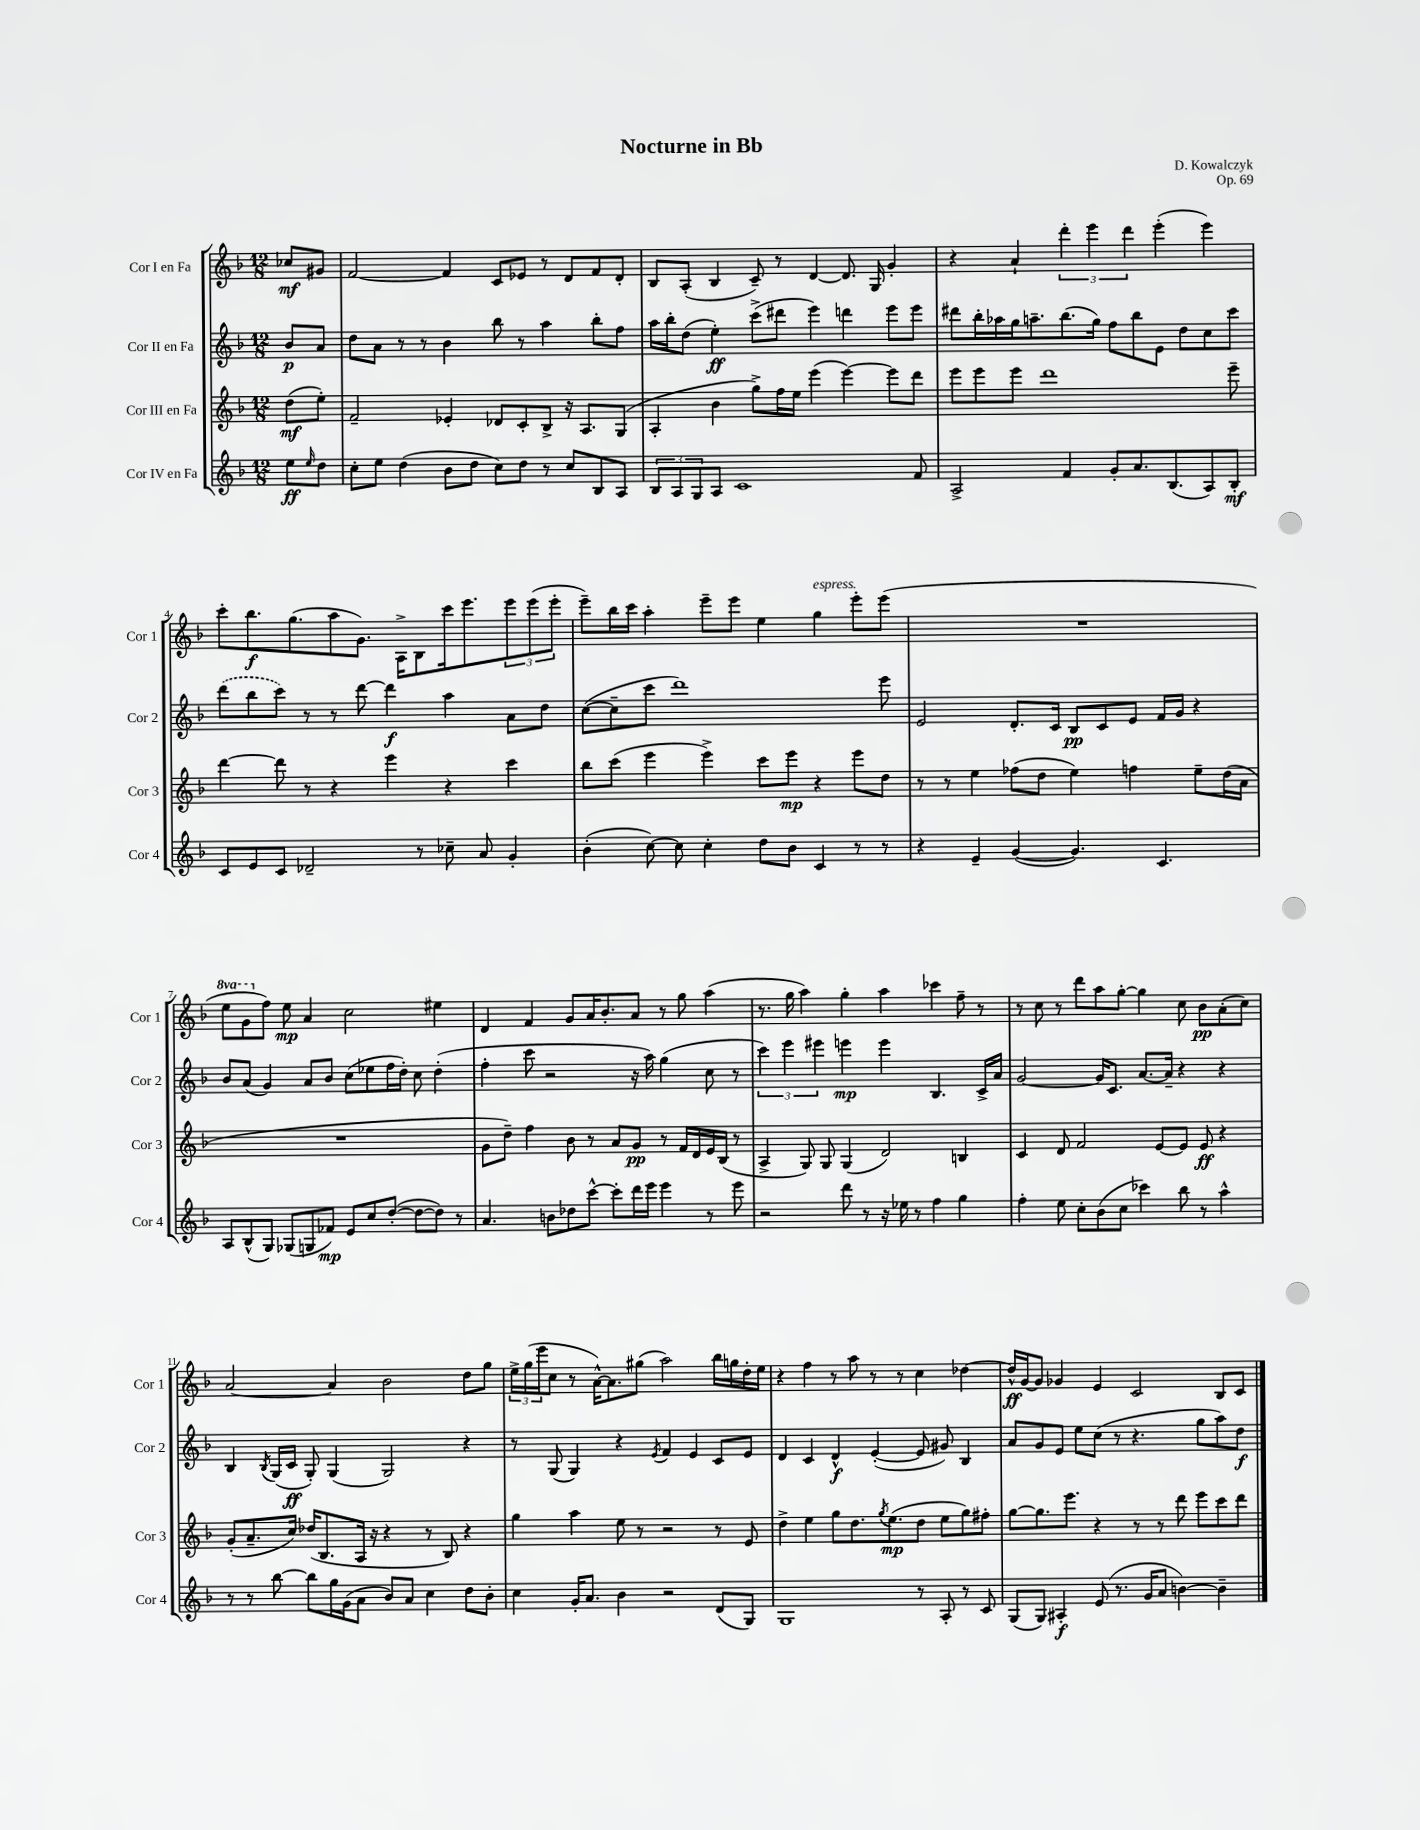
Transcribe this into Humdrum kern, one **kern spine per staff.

**kern	**dynam	**kern	**dynam	**kern	**dynam	**kern	**dynam
*part4	*part4	*part3	*part3	*part2	*part2	*part1	*part1
*staff4	*staff4	*staff3	*staff3	*staff2	*staff2	*staff1	*staff1
*I"Cor IV en Fa	*	*I"Cor III en Fa	*	*I"Cor II en Fa	*	*I"Cor I en Fa	*
*I'Cor 4	*	*I'Cor 3	*	*I'Cor 2	*	*I'Cor 1	*
*clefG2	*	*clefG2	*	*clefG2	*	*clefG2	*
*k[b-]	*	*k[b-]	*	*k[b-]	*	*k[b-]	*
*M12/8	*	*M12/8	*	*M12/8	*	*M12/8	*
=	=	=	=	=	=	=	=
8ee\L	ff	(8dd\L	mf	8b-/L	p	8cc-X/L	mf
16qqee/	.	.	.	.	.	.	.
8dd\J	.	8ee'\J)	.	8a/J	.	8g#X/J	.
=1	=1	=1	=1	=1	=1	=1	=1
8cc'\L	.	2f~/	.	8dd\L	.	[2f/	.
8ee\J	.	.	.	8a\J	.	.	.
(4dd\	.	.	.	8r	.	.	.
.	.	.	.	8r	.	.	.
8b-\L	.	4e-X'/	.	4b-\	.	4f/]	.
8dd\J	.	.	.	.	.	.	.
8cc\L)	.	8d-X/L	.	8bb-\	.	8c/L	.
8dd\J	.	8c'/	.	8r	.	8e-X/J	.
8r	.	8B-^/J	.	4aa\	.	8r	.
8cc/L	.	16r	.	.	.	8d/L	.
.	.	8.A/L	.	.	.	.	.
8B-/	.	.	.	8bb-'\L	.	8f/	.
8A/J	.	(8G/J	.	8ff\J	.	8d'/J	.
=2	=2	=2	=2	=2	=2	=2	=2
12B-/L	.	4A'/	.	16aa\LL	.	8B-/L	.
.	.	.	.	16bb-'\J	.	.	.
12A/	.	.	.	.	.	.	.
.	.	.	.	(8dd\J	.	(8A'/J	.
12G/	.	.	.	.	.	.	.
8A/J	.	4b-\	.	4ee'\)	ff	4B-/	.
1c	.	.	.	.	.	.	.
.	.	8gg^\L)	.	(8ccc^\L	.	8c~/)	.
.	.	16ff\L	.	8ddd#X\J	.	8r	.
.	.	16ee\JJ	.	.	.	.	.
.	.	(4eee\	.	4eee\)	.	[4d/	.
.	.	[4eee\)	.	4dddn\	.	8.d/]	.
.	.	.	.	.	.	16G/	.
.	.	8eee\L]	.	8eee\L	.	4g'/	.
8f/	.	8ddd\J	.	8eee\J	.	.	.
=3	=3	=3	=3	=3	=3	=3	=3
2A^/	.	8eee\L	.	8ddd#X\L	.	4r	.
.	.	8eee\	.	16bb-'\L	.	.	.
.	.	.	.	16aa-X\	.	.	.
.	.	8eee\J	.	16gg\J	.	4a`/	.
.	.	.	.	8.aan~\	.	.	.
.	.	1ddd	.	.	.	.	.
4f/	.	.	.	(8.bb-\	.	6ddd'\	.
.	.	.	.	.	.	6eee\	.
.	.	.	.	16gg\Jk)	.	.	.
8g'/L	.	.	.	8ff\L	.	.	.
.	.	.	.	.	.	6ddd\	.
8.a/	.	.	.	8bb-\	.	.	.
.	.	.	.	8e\J	.	(4eee'\	.
(8.B-/	.	.	.	.	.	.	.
.	.	.	.	8dd\L	.	.	.
8A/)	.	.	.	8cc\	.	4eee\)	.
8B-'/J	mf	8eee~\	.	8ccc\J	.	.	.
!!LO:LB:g=z
=4	=4	=4	=4	=4	=4	=4	=4
8c/L	.	[4ddd\	.	(8ddd\L	.	8ccc'\L	.
8e/	.	.	.	8bb-\	.	8.bb-\	f
8c/J	.	8ddd\]	.	8ccc\J)	.	.	.
.	.	.	.	.	.	(8.gg\	.
2d-X~/	.	8r	.	8r	.	.	.
.	.	4r	.	8r	.	8aa\	.
.	.	.	.	[8ddd\	.	8.g\J)	.
.	.	4eee\	.	4ddd\]	f	.	.
.	.	.	.	.	.	16A^\KL	.
8r	.	.	.	.	.	8B-\	.
8cc-X~\	.	4r	.	4aa\	.	16ccc\k	.
.	.	.	.	.	.	8.eee\	.
8a/	.	.	.	.	.	.	.
4g'/	.	4ccc\	.	8a\L	.	12eee\	.
.	.	.	.	.	.	(12eee\	.
.	.	.	.	8dd\J	.	.	.
.	.	.	.	.	.	12eee'\J	.
=5	=5	=5	=5	=5	=5	=5	=5
(4b-'\	.	8bb-\L	.	([8cc\L	.	8eee~\L)	.
.	.	(8ccc\J	.	8cc~\]	.	16bb-\L	.
.	.	.	.	.	.	16ccc\JJ	.
[8cc\)	.	4eee\	.	8ccc\J	.	4aa'\	.
8cc\]	.	.	.	1ddd)	.	.	.
4cc'\	.	4eee^\)	.	.	.	8eee~\L	.
.	.	.	.	.	.	8eee\J	.
8dd\L	.	8ccc\L	.	.	.	4ee\	.
8b-\J	.	8eee\J	mp	.	.	.	.
!	!	!	!	!	!	!LO:TX:a:i:t=espress.	!
4c/	.	4r	.	.	.	4gg\	.
8r	.	8eee\L	.	.	.	8eee'\L	.
8r	.	8dd\J	.	8eee\	.	(8eee\J	.
=6	=6	=6	=6	=6	=6	=6	=6
4r	.	8r	.	2e/	.	1.r	.
.	.	8r	.	.	.	.	.
4e~/	.	4ee\	.	.	.	.	.
([4g/	.	(8ff-X\L	.	8.d'/L	.	.	.
.	.	8dd\J	.	.	.	.	.
.	.	.	.	16c/Jk	.	.	.
4.g/])	.	4ee\)	.	8B-/L	pp	.	.
.	.	.	.	8c/	.	.	.
.	.	4ffn\	.	8e/J	.	.	.
4.c/	.	.	.	16f/LL	.	.	.
.	.	.	.	16g/JJ	.	.	.
.	.	8ee~\L	.	4r	.	.	.
.	.	(16dd\L	.	.	.	.	.
.	.	16a\JJ	.	.	.	.	.
!!LO:LB:g=z
=7	=7	=7	=7	=7	=7	=7	=7
*	*	*	*	*	*	*8va	*
8A/L	.	1.r	.	8b-/L	.	8eee\L	.
(8B-^^/	.	.	.	(8a/J	.	8gg\	.
*	*	*	*	*	*	*X8va	*
8G/J)	.	.	.	4g/)	.	8ff\J)	.
(8G-X/L	.	.	.	.	.	8ee\	mp
8Gn/	.	.	.	8a/L	.	4a/	.
8f-X/J)	mp	.	.	8b-/J	.	.	.
8e/L	.	.	.	(8cc\L	.	2cc\	.
8cc/	.	.	.	8ee-X\	.	.	.
([8dd'/J	.	.	.	16ff\L	.	.	.
.	.	.	.	16dd'\JJ)	.	.	.
8dd\L_	.	.	.	8cc\	.	.	.
8dd\J])	.	.	.	(4dd'\	.	4ee#X\	.
8r	.	.	.	.	.	.	.
=8	=8	=8	=8	=8	=8	=8	=8
4.a/	.	8g\L	.	4ff'\	.	4d/	.
.	.	8dd~\J)	.	.	.	.	.
.	.	4ff\	.	8ccc\	.	4f/	.
8bn\L	.	.	.	2r	.	.	.
8dd-X\	.	8b-\	.	.	.	8g/L	.
[8ccc^^\J	.	8r	.	.	.	16a/K	.
.	.	.	.	.	.	8.b-'/	.
8ccc'\L]	.	8a/L	.	.	.	.	.
16ddd\L	.	8g/J	pp	16r	.	8a/J	.
16eee\JJ	.	.	.	16aa\)	.	.	.
4eee\	.	8r	.	(4gg\	.	8r	.
.	.	16f/LL	.	.	.	8gg\	.
.	.	16d/	.	.	.	.	.
8r	.	16e/	.	8cc\	.	(4aa\	.
.	.	(16B-/JJ	.	.	.	.	.
8eee\	.	8r	.	8r	.	.	.
=9	=9	=9	=9	=9	=9	=9	=9
2r	.	4A^/	.	6ccc\)	.	8.r	.
.	.	.	.	6eee\	.	.	.
.	.	.	.	.	.	16gg\	.
.	.	8G/)	.	.	.	4aa\)	.
.	.	.	.	6eee#X\	.	.	.
.	.	8G/	.	.	.	.	.
8ddd\	.	(4G/	.	4eeen\	mp	4gg'\	.
8r	.	.	.	.	.	.	.
16r	.	2d/)	.	4eee\	.	4aa\	.
16ee-X\	.	.	.	.	.	.	.
8r	.	.	.	.	.	.	.
4ff\	.	.	.	4.B-/	.	4ccc-X\	.
4gg\	.	4Bn/	.	.	.	8ff~\	.
.	.	.	.	16c^/LL	.	8r	.
.	.	.	.	16a/JJ	.	.	.
=10	=10	=10	=10	=10	=10	=10	=10
4ff'\	.	4c/	.	[2g/	.	8r	.
.	.	.	.	.	.	8cc\	.
8ee\	.	8d/	.	.	.	8r	.
8cc'\L	.	2f/	.	.	.	8ddd\L	.
(8b-\	.	.	.	16g/KL]	.	8aa\	.
.	.	.	.	8.c/J	.	.	.
8cc\J	.	.	.	.	.	[8gg'\J	.
4ccc-X\)	.	.	.	[8.a/L	.	4gg\]	.
.	.	[8e/L	.	.	.	.	.
.	.	.	.	16a~/Jk]	.	.	.
8bb-\	.	8e/J]	.	4r	.	8cc\	.
8r	.	8e/	ff	.	.	8b-\L	pp
4aa^^\	.	4r	.	4r	.	(8a'\	.
.	.	.	.	.	.	8cc\J)	.
!!LO:LB:g=z
=11	=11	=11	=11	=11	=11	=11	=11
8r	.	(8g'/L	.	4B-/	.	[2a/	.
8r	.	8.a~/	.	.	.	.	.
.	.	.	.	8qB-/	.	.	.
[8bb-\	.	.	.	(16G/LL	.	.	.
.	.	16cc/Jk)	.	16c/JJ	ff	.	.
8bb-\L]	.	(16dd-X/KL	.	8G'/)	.	.	.
.	.	8.B-/	.	.	.	.	.
16gg\L	.	.	.	(4G/	.	4a/]	.
(16g\J	.	.	.	.	.	.	.
8a\J	.	16A/Jk	.	.	.	.	.
.	.	16r	.	.	.	.	.
8b-/L)	.	4r	.	2G/)	.	2b-\	.
8a/J	.	.	.	.	.	.	.
4cc\	.	8r	.	.	.	.	.
.	.	8B-/)	.	.	.	.	.
8dd\L	.	4r	.	4r	.	8dd\L	.
8b-'\J	.	.	.	.	.	8gg\J	.
=12	=12	=12	=12	=12	=12	=12	=12
4cc\	.	4gg\	.	8r	.	24ee^\LL	.
.	.	.	.	.	.	(24gg\	.
.	.	.	.	.	.	24eee\J	.
.	.	.	.	(8G/	.	8cc\J	.
16g'/KL	.	4aa\	.	4G/)	.	8r	.
8.a/J	.	.	.	.	.	.	.
.	.	.	.	.	.	[16a^^\KL)	.
.	.	.	.	.	.	8.a\]	.
4b-\	.	8ee\	.	4r	.	.	.
.	.	8r	.	.	.	(8gg#X\J	.
.	.	.	.	8qe/	.	.	.
2r	.	2r	.	4f/	.	2aa\)	.
.	.	.	.	4e/	.	.	.
(8d/L	.	8r	.	8c/L	.	16bb-\LL	.
.	.	.	.	.	.	16ggn\	.
8G/J)	.	8e/	.	8e/J	.	16dd'\	.
.	.	.	.	.	.	16ee\JJ	.
=13	=13	=13	=13	=13	=13	=13	=13
1G	.	4dd^\	.	4d/	.	4r	.
.	.	4ee\	.	4c/	.	4ff\	.
.	.	8gg\L	.	4d^^/	f	8r	.
.	.	8.dd\	.	.	.	8aa\	.
.	.	.	.	([4e'/	.	8r	.
.	.	8qgg/	.	.	.	.	.
.	.	(8.ee\	mp	.	.	.	.
.	.	.	.	.	.	8r	.
8r	.	8dd\J	.	8e/]	.	4cc\	.
8A'/	.	8ee\L	.	8g#X/)	.	.	.
8r	.	8gg\)	.	4B-/	.	[4dd-X\	.
8c/	.	8ff#X'\J	.	.	.	.	.
=14	=14	=14	=14	=14	=14	=14	=14
(8G/L	.	[8gg\L	.	8a/L	.	16dd-^^/LL]	ff
.	.	.	.	.	.	[16g/J	.
8G/J)	.	8.gg\]	.	8g/	.	8g/J]	.
4A#X'/	f	.	.	8e/J	.	4g-X/	.
.	.	8.eee\J	.	.	.	.	.
.	.	.	.	8ee\L	.	.	.
(8e/	.	4r	.	(8cc\J	.	4e/	.
8.r	.	.	.	8r	.	.	.
.	.	8r	.	4.r	.	2c/	.
16g/KL	.	.	.	.	.	.	.
8a/J	.	8r	.	.	.	.	.
[4bn\)	.	8ddd\	.	.	.	.	.
.	.	8eee\L	.	8gg\L	.	.	.
4b~\]	.	8ccc\	.	8aa\)	.	8B-/L	.
.	.	8ddd\J	.	8dd\J	f	8c/J	.
==	==	==	==	==	==	==	==
*-	*-	*-	*-	*-	*-	*-	*-
